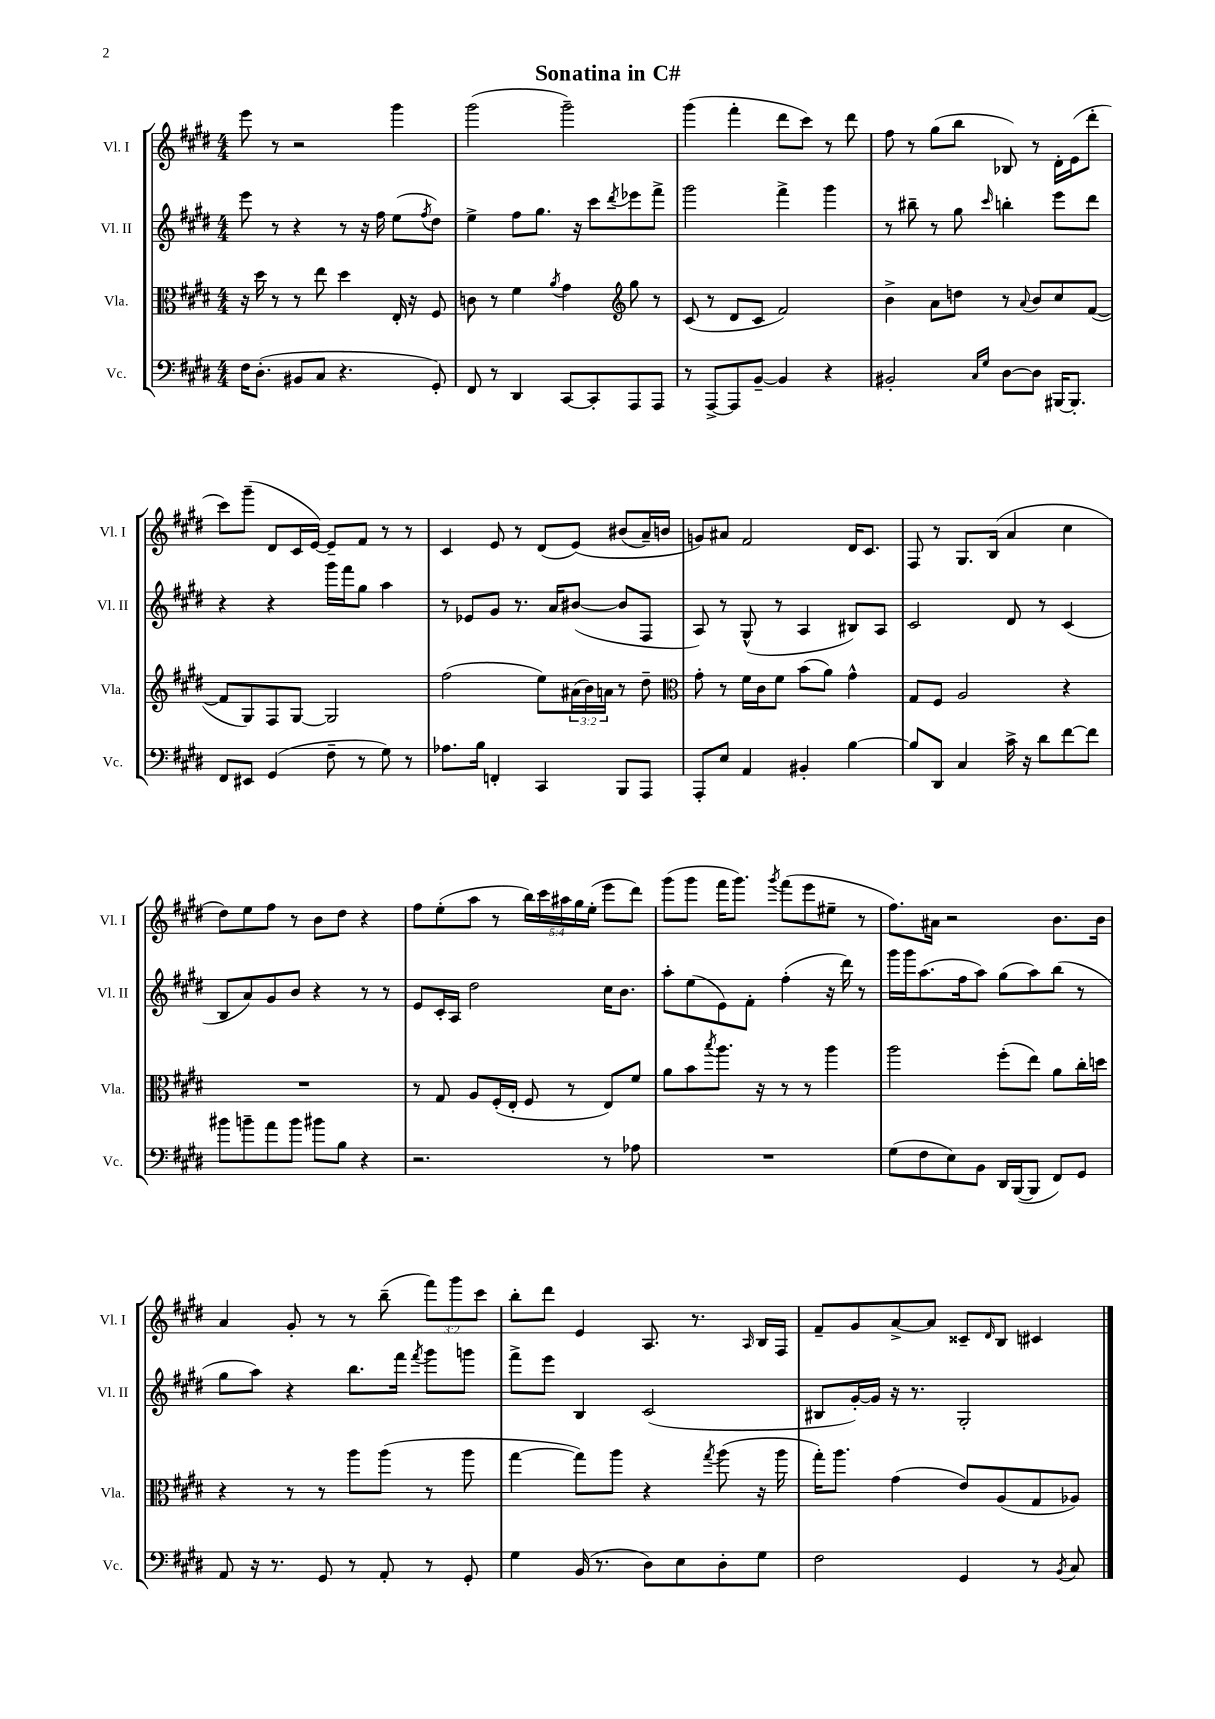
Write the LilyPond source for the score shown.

\header { title = "Sonatina in C#" }
<<
\new StaffGroup <<
\new Staff = "s0" \with { instrumentName = "Vl. I" shortInstrumentName = "Vl. I" } {
    \clef treble \key e \major \numericTimeSignature \time 4/4 \override Staff.TupletNumber.text = #tuplet-number::calc-fraction-text
    e'''8 r8 r2 gis'''4 |
    gis'''2( gis'''2--) |
    gis'''4( fis'''4-. dis'''8 cis'''8) r8 dis'''8 |
    fis''8 r8 gis''8( b''8 bes8) r8 dis'16-. e'16( dis'''8-. |
    cis'''8) gis'''8--( dis'8 cis'16 e'16~) e'8-- fis'8 r8 r8 |
    cis'4 e'8 r8 dis'8( e'8)\( bis'8( a'16--) b'16 |
    g'8\) ais'8 fis'2 dis'16 cis'8. |
    fis8 r8 gis8. b16( a'4 cis''4 |
    dis''8) e''8 fis''8 r8 b'8 dis''8 r4 |
    fis''8 e''8-.( a''8 r8 \tuplet 5/4 { b''16) cis'''16 ais''16 gis''16 e''16-.( } e'''8 dis'''8) |
    gis'''8( gis'''8 fis'''16 gis'''8.) \acciaccatura { gis'''8 } fis'''8( e'''8 eis''8-- r8 |
    fis''8.) ais'16 r2 b'8. b'16 |
    a'4 gis'8-. r8 r8 b''8--( \tuplet 3/2 { fis'''8) gis'''8 cis'''8 } |
    b''8-. dis'''8 e'4 a8. r8. \grace { a16 } b16 fis16 |
    fis'8-- gis'8 a'8~-> a'8 cisis'8-- \grace { dis'16 } b8 cis'4 \bar "|." |
}
\new Staff = "s1" \with { instrumentName = "Vl. II" shortInstrumentName = "Vl. II" } {
    \clef treble \key e \major \numericTimeSignature \time 4/4
    e'''8 r8 r4 r8 r16 fis''16 e''8( \acciaccatura { fis''8 } dis''8) |
    e''4-> fis''8 gis''8. r16 cis'''8 \acciaccatura { dis'''8 } ees'''8 fis'''8-> |
    gis'''2 fis'''4-> gis'''4 |
    r8 bis''8-- r8 gis''8 \grace { cis'''16 } b''4-. e'''8 dis'''8 |
    r4 r4 gis'''16 fis'''16 gis''8 a''4 |
    r8 ees'8 gis'8 r8. a'16 bis'8~( bis'8 fis8 |
    a8) r8 gis8-^( r8 a4 bis8) a8 |
    cis'2 dis'8 r8 cis'4( |
    b8 a'8) gis'8 b'8 r4 r8 r8 |
    e'8 cis'16-. a16 dis''2 cis''16 b'8. |
    a''8-. e''8( e'8) fis'8-. fis''4-.( r16 dis'''16) r8 |
    gis'''16 gis'''16 a''8.( fis''16 a''8) gis''8( a''8) b''8( r8 |
    gis''8 a''8) r4 b''8. fis'''16 \acciaccatura { fis'''8 } gis'''8 g'''8 |
    fis'''8-> e'''8 b4 cis'2( |
    bis8 gis'16~-.) gis'16 r16 r8. gis2-. \bar "|." |
}
\new Staff = "s2" \with { instrumentName = "Vla." shortInstrumentName = "Vla." } {
    \clef alto \key e \major \numericTimeSignature \time 4/4 \override Staff.TupletNumber.text = #tuplet-number::calc-fraction-text
    r16 dis''16 r8 r8 e''8 dis''4 e16-. r16 fis8 |
    c'8 r8 fis'4 \acciaccatura { a'8 } gis'4 \clef treble gis''8 r8 |
    cis'8( r8 dis'8 cis'8 fis'2) |
    b'4-> a'8 d''8 r8 \appoggiatura { a'8 } b'8 cis''8 fis'8~( |
    fis'8 gis8) fis8 gis8~ gis2 |
    fis''2( e''8) \tuplet 3/2 { ais'16( b'16) a'16 } r8 dis''8-- |
    \clef alto gis'8-. r8 fis'16 cis'16 fis'8 b'8( a'8) gis'4-^ |
    gis8 fis8 a2 r4 |
    R1 |
    r8 gis8 a8 fis16-.( e16-. fis8 r8 e8) fis'8 |
    a'8 b'8 \acciaccatura { b''8 } a''8. r16 r8 r8 a''4 |
    a''2 fis''8-.( e''8) a'8 cis''16-. d''16 |
    r4 r8 r8 a''8 a''8( r8 a''8 |
    gis''4~ gis''8) a''8 r4 \acciaccatura { gis''8 } a''8( r16 a''16 |
    gis''16-.) a''8. gis'4( e'8) a8( gis8 aes8) \bar "|." |
}
\new Staff = "s3" \with { instrumentName = "Vc." shortInstrumentName = "Vc." } {
    \clef bass \key e \major \numericTimeSignature \time 4/4
    fis16 dis8.-.( bis,8 cis8 r4. gis,8-.) |
    fis,8 r8 dis,4 cis,8~ cis,8-. a,,8 a,,8 |
    r8 a,,8~-> a,,8 b,8~-- b,4 r4 |
    bis,2-. \grace { cis16 gis16 } dis8~ dis8 bis,,16~ bis,,8.-. |
    fis,8 eis,8 gis,4( fis8-- r8 gis8) r8 |
    aes8. b16 f,4-. cis,4 b,,8 a,,8 |
    a,,8-. e8 a,4 bis,4-. b4~ |
    b8 dis,8 cis4 cis'16-> r16 dis'8 fis'8~ fis'8 |
    bis'8 b'8-- a'8 b'8 bis'8 b8 r4 |
    r2. r8 aes8 |
    R1 |
    gis8( fis8 e8) b,8 dis,16 b,,16~( b,,8 fis,8) gis,8 |
    a,8 r16 r8. gis,8 r8 a,8-. r8 gis,8-. |
    gis4 b,16( r8. dis8) e8 dis8-. gis8 |
    fis2 gis,4 r8 \acciaccatura { b,8 } cis8 \bar "|." |
}
>>
>>
\layout { \context { \Score \remove "Bar_number_engraver" } }
